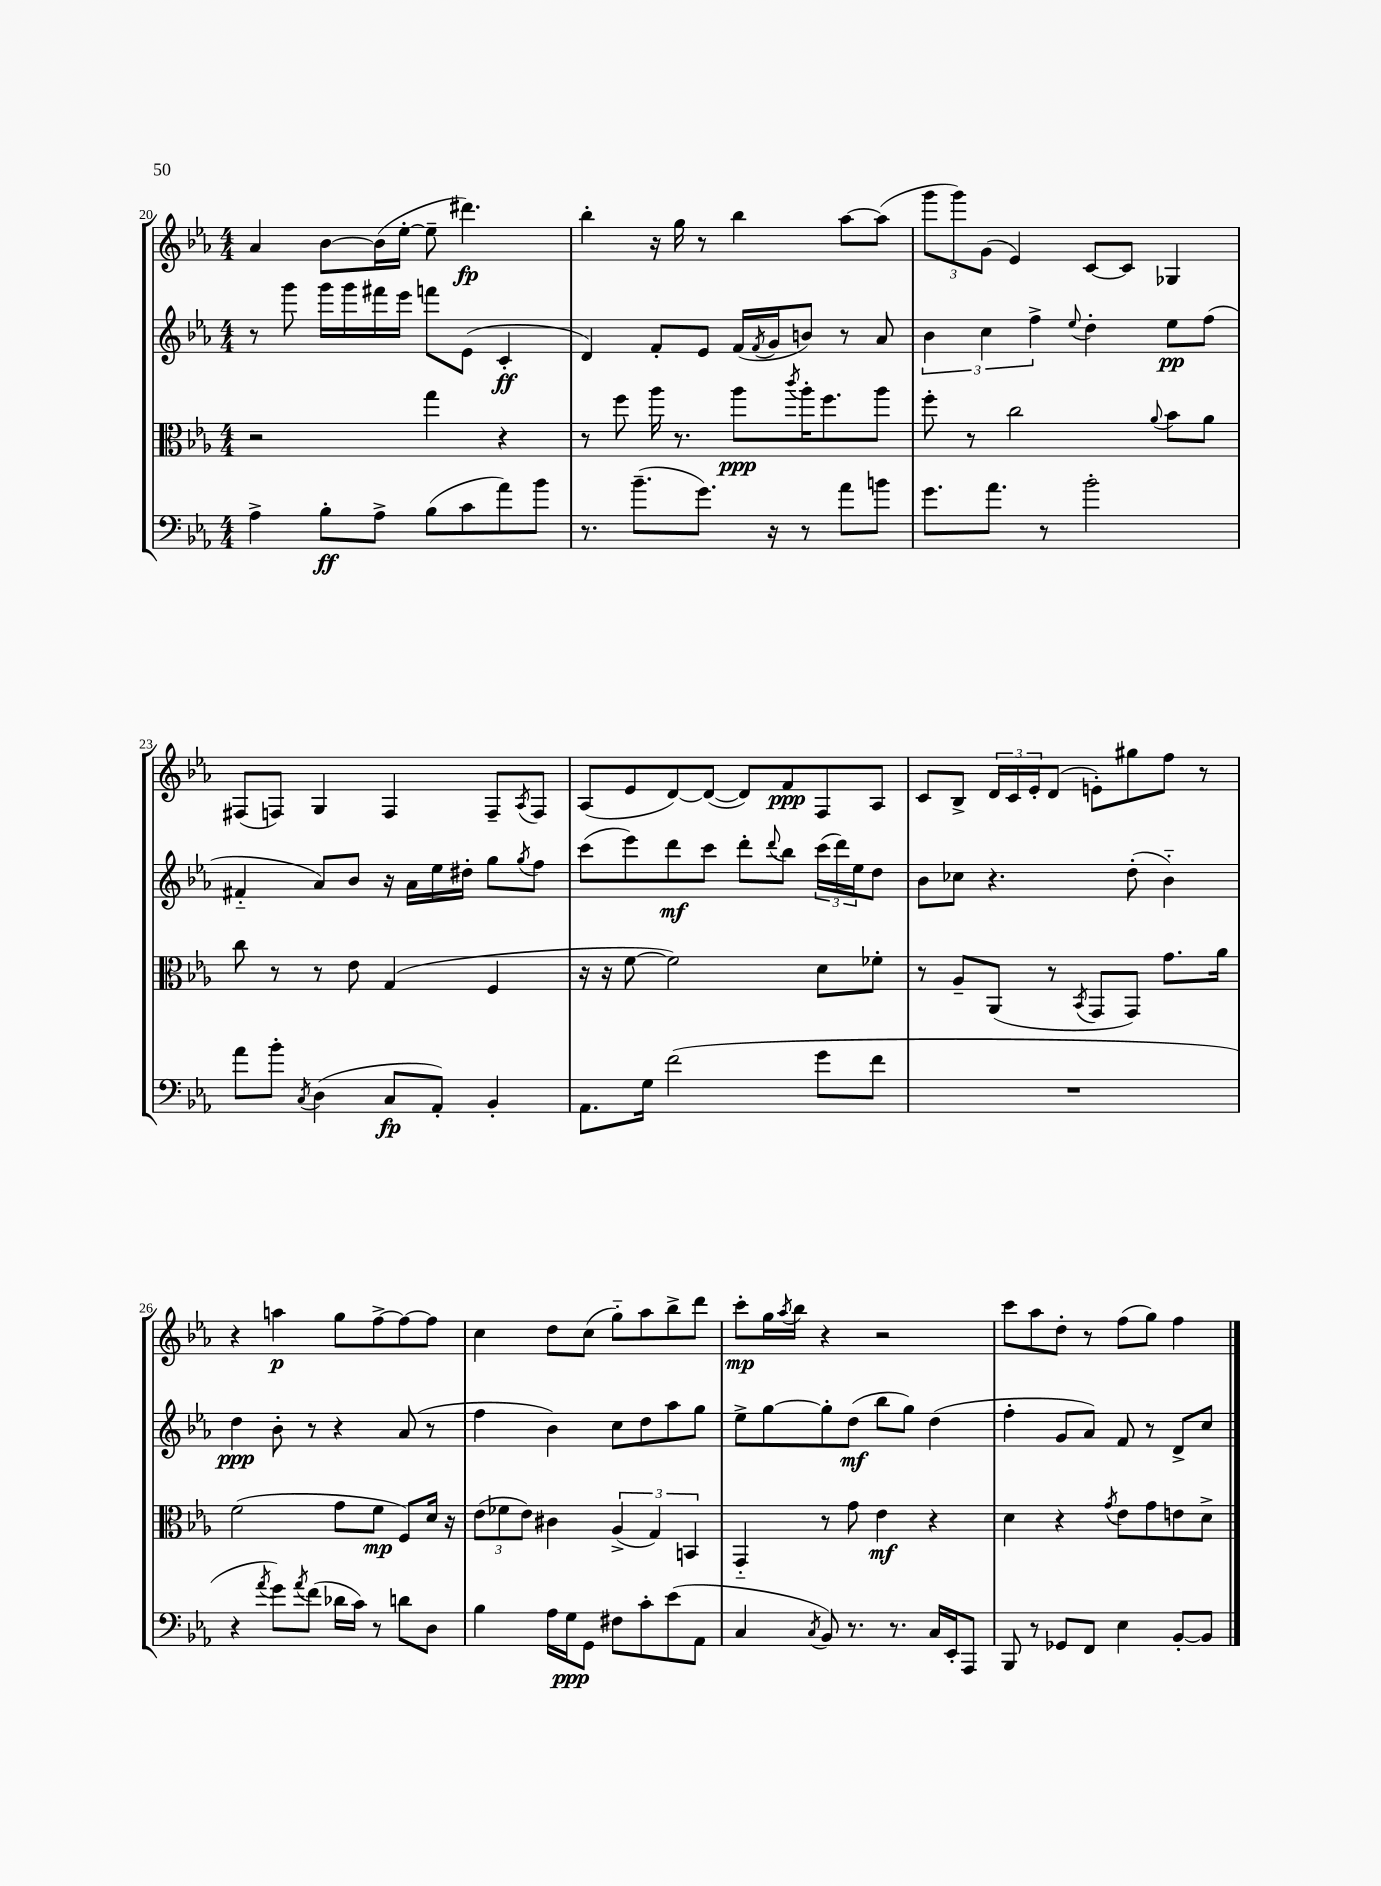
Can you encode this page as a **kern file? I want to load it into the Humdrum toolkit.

**kern	**dynam	**kern	**dynam	**kern	**dynam	**kern	**dynam
*part4	*part4	*part3	*part3	*part2	*part2	*part1	*part1
*staff4	*staff4	*staff3	*staff3	*staff2	*staff2	*staff1	*staff1
*clefF4	*	*clefC3	*	*clefG2	*	*clefG2	*
*k[b-e-a-]	*	*k[b-e-a-]	*	*k[b-e-a-]	*	*k[b-e-a-]	*
*M4/4	*	*M4/4	*	*M4/4	*	*M4/4	*
=20	=20	=20	=20	=20	=20	=20	=20
4A-^\	.	2r	.	8r	.	4a-/	.
.	.	.	.	8ggg\	.	.	.
8B-'\L	ff	.	.	16ggg\LL	.	[8b-\L	.
.	.	.	.	16ggg\	.	.	.
8A-^\J	.	.	.	16fff#X\	.	(16b-\L]	.
.	.	.	.	16eee-\JJ	.	[16ee-'\JJ	.
(8B-\L	.	4gg\	.	8fffn\L	.	8ee-~\]	.
8c\	.	.	.	(8e-\J	.	4.ddd#X\)	fp
8a-\)	.	4r	.	4c'/	ff	.	.
8b-\J	.	.	.	.	.	.	.
=21	=21	=21	=21	=21	=21	=21	=21
8.r	.	8r	.	4d/)	.	4bb-'\	.
.	.	8ff\	.	.	.	.	.
(8.b-~\L	.	.	.	.	.	.	.
.	.	16aa-\	.	8f'/L	.	16r	.
.	.	8.r	.	.	.	16gg\	.
8.g\J)	.	.	.	8e-/J	.	8r	.
.	.	8aa-\L	ppp	(16f/LL	.	4bb-\	.
.	.	.	.	8qf/	.	.	.
16r	.	.	.	16g/J	.	.	.
.	.	8qccc/	.	.	.	.	.
8r	.	16aa-'\K	.	8bn/J)	.	.	.
.	.	8.ff\	.	.	.	.	.
8a-\L	.	.	.	8r	.	[8aa-\L	.
8bn\J	.	8aa-\J	.	8a-/	.	(8aa-\J]	.
=22	=22	=22	=22	=22	=22	=22	=22
8.g\L	.	8ff'\	.	6b-\	.	12ggg\L	.
.	.	.	.	.	.	12ggg\)	.
.	.	8r	.	.	.	.	.
.	.	.	.	6cc\	.	(12g\J	.
8.a-\J	.	.	.	.	.	.	.
.	.	2cc\	.	.	.	4e-/)	.
.	.	.	.	6ff^\	.	.	.
8r	.	.	.	.	.	.	.
.	.	.	.	8qqee-/	.	.	.
2b-'\	.	.	.	4dd'\	.	[8c/L	.
.	.	.	.	.	.	8c/J]	.
.	.	8qqa-/	.	.	.	.	.
.	.	8b-\L	.	8ee-\L	pp	4G-X/	.
.	.	8a-\J	.	(8ff\J	.	.	.
!!LO:LB:g=z
=23	=23	=23	=23	=23	=23	=23	=23
8a-\L	.	8cc\	.	4f#X/	.	(8F#X/L	.
8b-'\J	.	8r	.	.	.	8Fn/J)	.
8qC/	.	.	.	.	.	.	.
(4D\	.	8r	.	8a-/L)	.	4G/	.
.	.	8e-\	.	8b-/J	.	.	.
8C/L	fp	(4G/	.	16r	.	4F/	.
.	.	.	.	16a-\LL	.	.	.
8AA-'/J)	.	.	.	16ee-\	.	.	.
.	.	.	.	16dd#X'\JJ	.	.	.
4BB-'/	.	4F/	.	8gg\L	.	8F~/L	.
.	.	.	.	8qgg/	.	8qA-/	.
.	.	.	.	8ff\J	.	8F/J	.
=24	=24	=24	=24	=24	=24	=24	=24
8.AA-\L	.	16r	.	(8ccc\L	.	(8A-/L	.
.	.	16r	.	.	.	.	.
.	.	[8f\	.	8eee-\)	.	8e-/	.
16G\Jk	.	.	.	.	.	.	.
(2f\	.	2f\])	.	8ddd\	mf	[8d/)	.
.	.	.	.	8ccc\J	.	(8d/J_	.
.	.	.	.	8ddd'\L	.	8d/L])	.
.	.	.	.	8qqddd/	.	.	.
.	.	.	.	8bb-\J	.	8f/	ppp
8g\L	.	8d\L	.	(24ccc\LL	.	8F/	.
.	.	.	.	24ddd\)	.	.	.
.	.	.	.	24ee-\J	.	.	.
8f\J	.	8f-X'\J	.	8dd\J	.	8A-/J	.
=25	=25	=25	=25	=25	=25	=25	=25
1r	.	8r	.	8b-\L	.	8c/L	.
.	.	8A-~/L	.	8cc-X\J	.	8B-^/J	.
.	.	(8AA-/J	.	4.r	.	24d/LL	.
.	.	.	.	.	.	24c/	.
.	.	.	.	.	.	24e-'/J	.
.	.	8r	.	.	.	(8d/J	.
.	.	8qBB-/	.	.	.	.	.
.	.	8GG/L	.	.	.	8en'\L)	.
.	.	8GG/J)	.	(8dd'\	.	8gg#X\	.
.	.	8.g\L	.	4b-\)	.	8ff\J	.
.	.	.	.	.	.	8r	.
.	.	16a-\Jk	.	.	.	.	.
!!LO:LB:g=z
=26	=26	=26	=26	=26	=26	=26	=26
4r	.	(2f\	.	4dd\	ppp	4r	.
8qa-/	.	.	.	.	.	.	.
8g\L)	.	.	.	8b-'\	.	4aan\	p
8qa-/	.	.	.	.	.	.	.
(8f\J	.	.	.	8r	.	.	.
16d-X\LL	.	8g\L	.	4r	.	8gg\L	.
16c\JJ)	.	.	.	.	.	.	.
8r	.	8f\J	mp	.	.	[8ff^\	.
8dn\L	.	8F/L)	.	(8a-/	.	8ff\_	.
8D\J	.	16d/Jk	.	8r	.	8ff\J]	.
.	.	16r	.	.	.	.	.
=27	=27	=27	=27	=27	=27	=27	=27
4B-\	.	(12e-\L	.	4ff\	.	4cc\	.
.	.	12f-X\	.	.	.	.	.
.	.	12e-\J)	.	.	.	.	.
16A-\LL	.	4c#X\	.	4b-\)	.	8dd\L	.
16G\J	ppp	.	.	.	.	.	.
8GG\J	.	.	.	.	.	(8cc\J	.
8F#X\L	.	(6A-^/	.	8cc\L	.	8gg\L)	.
8c'\	.	.	.	8dd\	.	8aa-\	.
.	.	6G/)	.	.	.	.	.
(8e-\	.	.	.	8aa-\	.	8bb-^\	.
.	.	6BBn/	.	.	.	.	.
8AA-\J	.	.	.	8gg\J	.	8ddd\J	.
=28	=28	=28	=28	=28	=28	=28	=28
4C/	.	4GG/	.	8ee-^\L	.	8ccc'\L	mp
.	.	.	.	[8gg\	.	16gg\L	.
.	.	.	.	.	.	8qaa-/	.
.	.	.	.	.	.	16bb-\JJ	.
8qC/	.	.	.	.	.	.	.
8BB-/)	.	8r	.	8gg'\]	.	4r	.
8.r	.	8g\	.	(8dd\J	mf	.	.
.	.	4e-\	mf	8bb-\L	.	2r	.
8.r	.	.	.	.	.	.	.
.	.	.	.	8gg\J)	.	.	.
16C/LL	.	4r	.	(4dd\	.	.	.
16EE-'/J	.	.	.	.	.	.	.
8AAA-/J	.	.	.	.	.	.	.
=29	=29	=29	=29	=29	=29	=29	=29
8BBB-/	.	4d\	.	4ff'\	.	8ccc\L	.
8r	.	.	.	.	.	8aa-\	.
8GG-X/L	.	4r	.	8g/L	.	8dd'\J	.
8FF/J	.	.	.	8a-/J)	.	8r	.
.	.	8qg/	.	.	.	.	.
4E-\	.	8e-\L	.	8f/	.	(8ff\L	.
.	.	8g\	.	8r	.	8gg\J)	.
[8BB-'/L	.	8en\	.	8d^/L	.	4ff\	.
8BB-/J]	.	8d^\J	.	8cc/J	.	.	.
==	==	==	==	==	==	==	==
*-	*-	*-	*-	*-	*-	*-	*-
